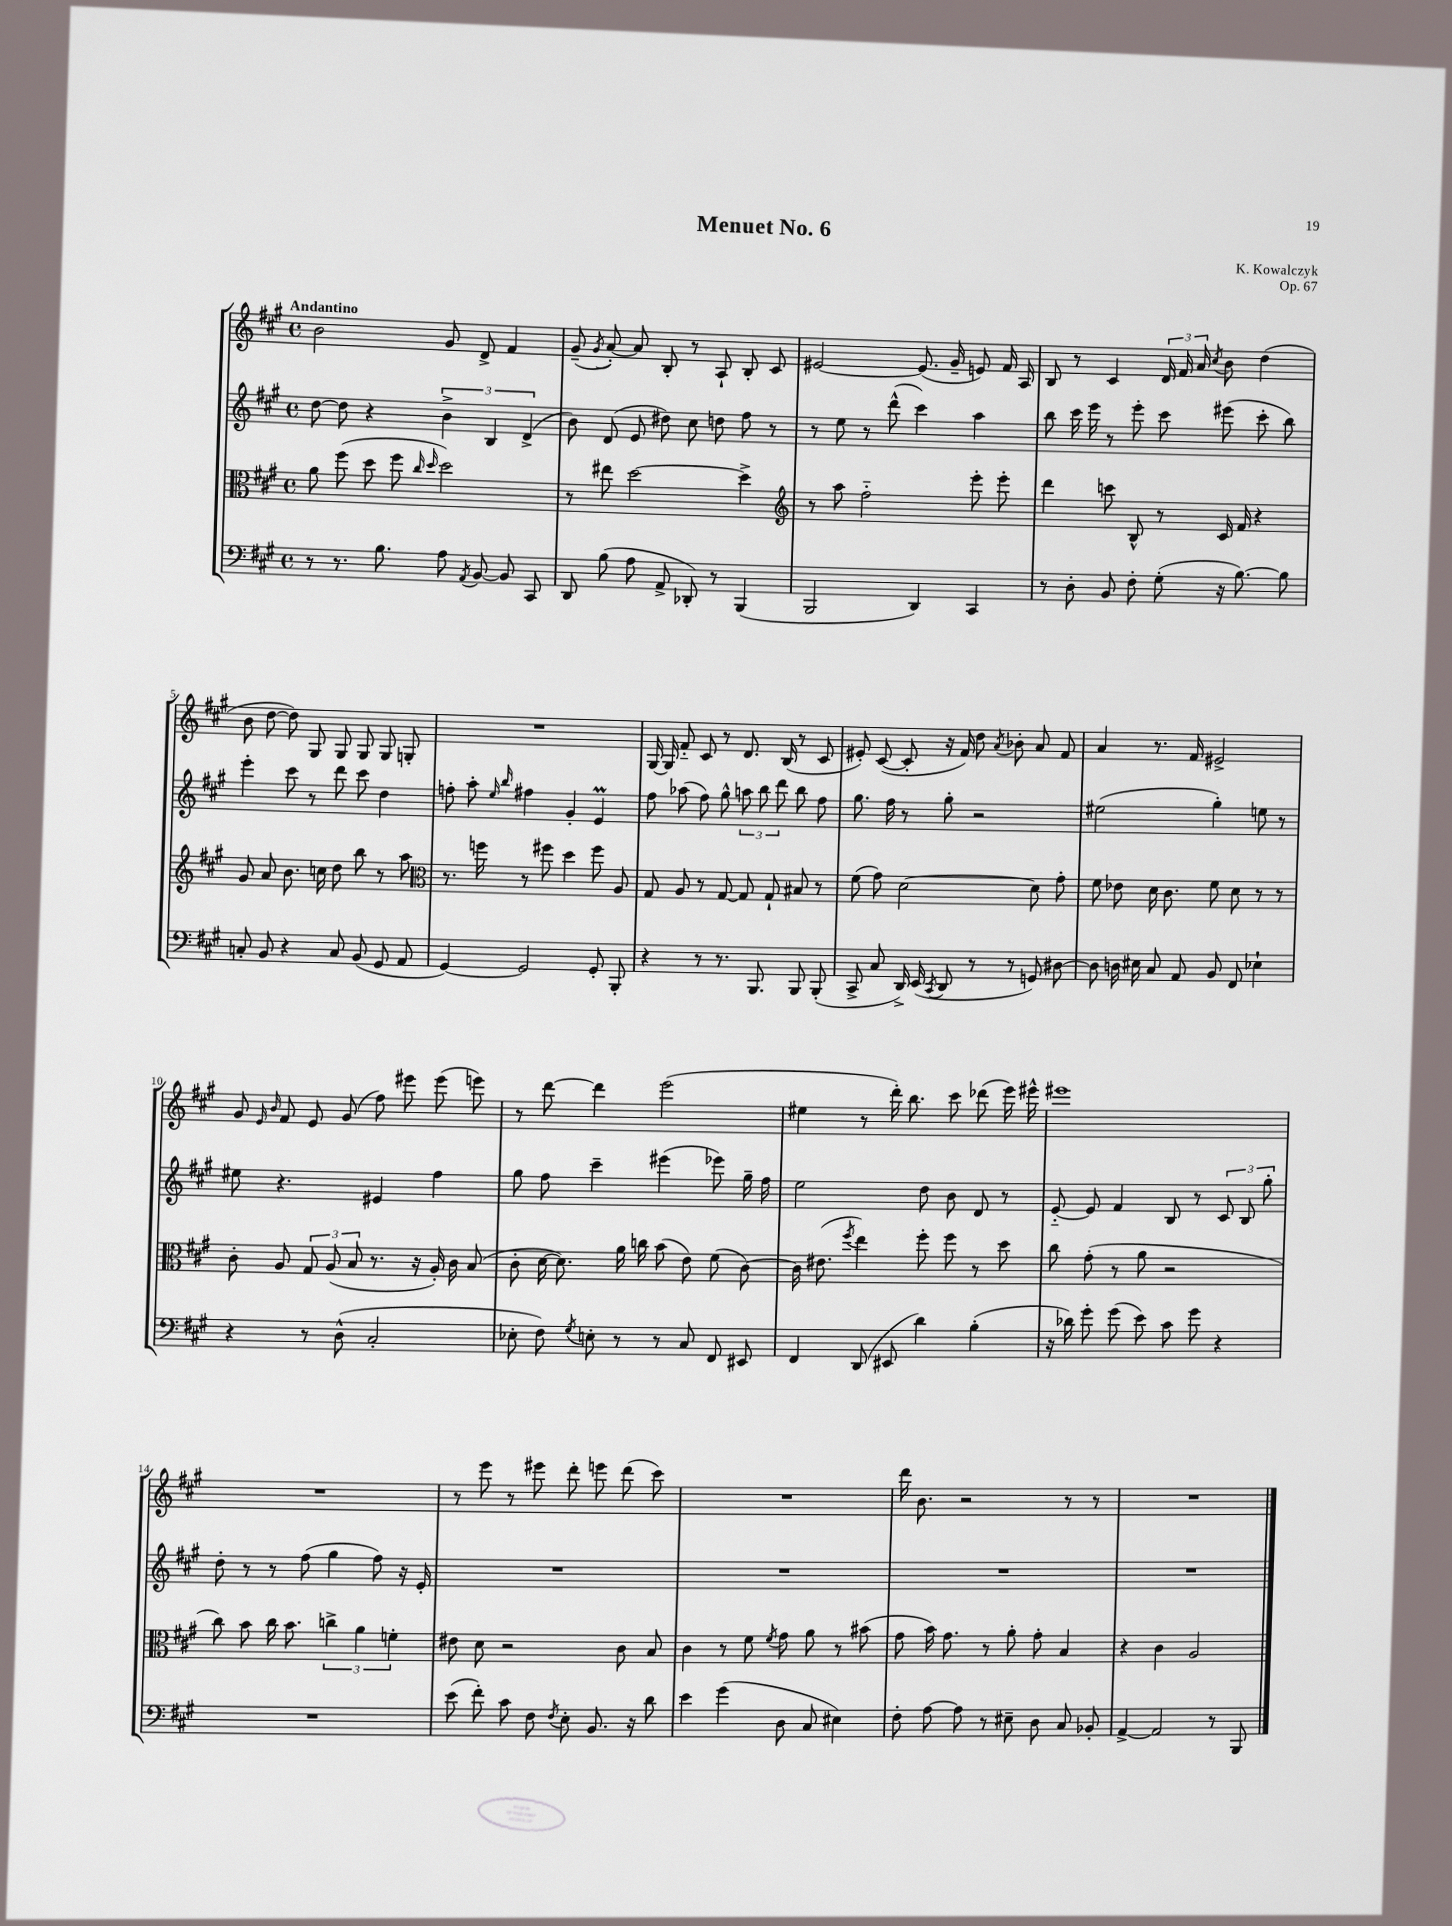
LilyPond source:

\header { title = "Menuet No. 6" composer = "K. Kowalczyk" opus = "Op. 67" }
<<
\new StaffGroup <<
\new Staff = "s0" {
    \clef treble \key a \major \defaultTimeSignature \time 4/4 \tempo "Andantino"
    \autoBeamOff b'2 gis'8 d'8-> fis'4 |
    gis'8--( \acciaccatura { gis'8 } a'8~-.) a'8 b8-. r8 a8-! b8-. cis'8 |
    eis'2~ eis'8.( gis'16-- e'8) fis'16 a16 |
    b8 r8 cis'4 \tuplet 3/2 { d'16 fis'16 a'16 } \acciaccatura { cis''8 } b'8 d''4( |
    b'8 d''8~ d''8) gis8 gis8 gis8 gis8 g8-. |
    R1 |
    gis16~ gis16 fis'8-_ cis'8 r8 d'8. b16( r8 cis'8 |
    eis'8-.) cis'8~( cis'8-. r16 fis'16) d''8 \acciaccatura { a'8 } bes'8-. a'8 fis'8 |
    a'4 r8. fis'16 eis'2-> |
    gis'8 \grace { e'16 b'16 } fis'8 e'8 gis'8( fis''8) eis'''8 eis'''8( e'''8) |
    r8 d'''8~ d'''4 e'''2( |
    eis''4 r8 d'''16-.) b''8. cis'''8 des'''8( e'''16) eis'''16-^ |
    eis'''1 |
    R1 |
    r8 e'''8 r8 eis'''8 d'''8-. e'''8 d'''8( cis'''8) |
    R1 |
    d'''16 b'8. r2 r8 r8 |
    R1 \bar "|." |
}
\new Staff = "s1" {
    \clef treble \key a \major \defaultTimeSignature \time 4/4
    \autoBeamOff d''8~ d''8 r4 \tuplet 3/2 { b'4-> b4 d'4->( } |
    b'8) d'8( e'8 dis''8) cis''8 d''8 fis''8 r8 |
    r8 e''8 r8 d'''8-^( cis'''4) a''4 |
    b''8 cis'''16 e'''16 r8 e'''8-. cis'''8 eis'''8( cis'''8-. b''8) |
    e'''4-. cis'''8 r8 d'''8 cis'''8 d''4 |
    f''8-. a''8-. \grace { e''16 b''16 } fis''4 gis'4-. e'4\prall |
    fis''8 aes''8( fis''8) gis''8-^ \tuplet 3/2 { a''8 b''8 d'''8 } b''8 fis''8 |
    gis''8. fis''16 r8 gis''8-. r2 |
    eis''2( gis''4-.) e''8 r8 |
    eis''8 r4. eis'4 fis''4 |
    gis''8 fis''8 cis'''4-- eis'''4( ees'''8) gis''16-- fis''16 |
    e''2 d''8 b'8 d'8 r8 |
    e'8~-_ e'8 fis'4 b8 r8 \tuplet 3/2 { cis'8 b8 gis''8-. } |
    d''8-. r8 r8 fis''8( gis''4 fis''8) r16 e'16-. |
    R1 |
    R1 |
    R1 |
    R1 \bar "|." |
}
\new Staff = "s2" {
    \clef alto \key a \major \defaultTimeSignature \time 4/4
    \autoBeamOff a'8 fis''8( d''8 fis''8 \grace { cis''16 d''16 } d''2) |
    r8 eis''8 d''2~ d''4-> |
    \clef treble r8 a''8 fis''2-_ e'''8-. e'''8-. |
    d'''4 c'''8 b8-^ r8 cis'16 fis'16 r4 |
    gis'8 a'8 b'8. c''16 d''8 b''8 r8 a''8 |
    \clef alto r8. f''16 r8 fis''8 d''4 fis''8 a8 |
    gis8 a8 r8 gis8~ gis8 gis8-! bis8 r8 |
    fis'8( gis'8) d'2~ d'8 gis'8-. |
    fis'8 ees'8 d'16 cis'8. fis'8 d'8 r8 r8 |
    cis'8-. a8 \tuplet 3/2 { gis8 a8( b8 } r8. r16 a16-.) cis'16 b8( |
    cis'8-. d'16~ d'8.) a'16 c''16 b'8( e'8) fis'8( cis'8~) |
    cis'16 eis'8.( \acciaccatura { fis''8 } e''4) fis''8-. fis''8 r8 d''8 |
    cis''8 gis'8-.( r8 a'8 r2 |
    cis''8) b'8 cis''16 b'8. \tuplet 3/2 { c''4-> a'4 f'4-. } |
    eis'8 d'8 r2 cis'8 b8 |
    cis'4 r8 fis'8 \acciaccatura { fis'8 } gis'8 a'8 r8 bis'8( |
    gis'8 b'16) gis'8. r8 a'8-. gis'8-. b4 |
    r4 cis'4 a2 \bar "|." |
}
\new Staff = "s3" {
    \clef bass \key a \major \defaultTimeSignature \time 4/4
    \autoBeamOff r8 r8. b8. a8 \acciaccatura { a,8 } b,8~ b,8 cis,8 |
    d,8 b8( a8 a,8-> des,8-.) r8 b,,4( |
    b,,2 d,4) cis,4 |
    r8 d8-. b,8 fis8-. gis8-.( r16 b8.~) b8 |
    c8-. b,8 r4 c8 b,8( gis,8 a,8 |
    gis,4~) gis,2 gis,8-. b,,8-. |
    r4 r8 r8. b,,8. b,,8 b,,8-.( |
    cis,8-> cis8 d,16->) e,16( \acciaccatura { cis,8 } d,8 r8 r8 g,8) dis8~ |
    dis8 d16 eis16 cis8 a,8 b,8 fis,8 ees4-! |
    r4 r8 d8-^( cis2-. |
    ees8-. fis8) \acciaccatura { gis8 } e8-. r8 r8 cis8 fis,8 eis,8 |
    fis,4 d,8( eis,8 d'4) b4-.( |
    r16 des'16) gis'8-. gis'8( e'8) cis'8 gis'8 r4 |
    R1 |
    e'8( fis'8-.) cis'8 fis8 \acciaccatura { fis8 } e8-. b,8. r16 d'8 |
    e'4 gis'4( d8 cis8 eis4) |
    fis8-. a8~ a8 r8 eis8-- d8 cis8 bes,8-. |
    a,4~-> a,2 r8 b,,8 \bar "|." |
}
>>
>>
